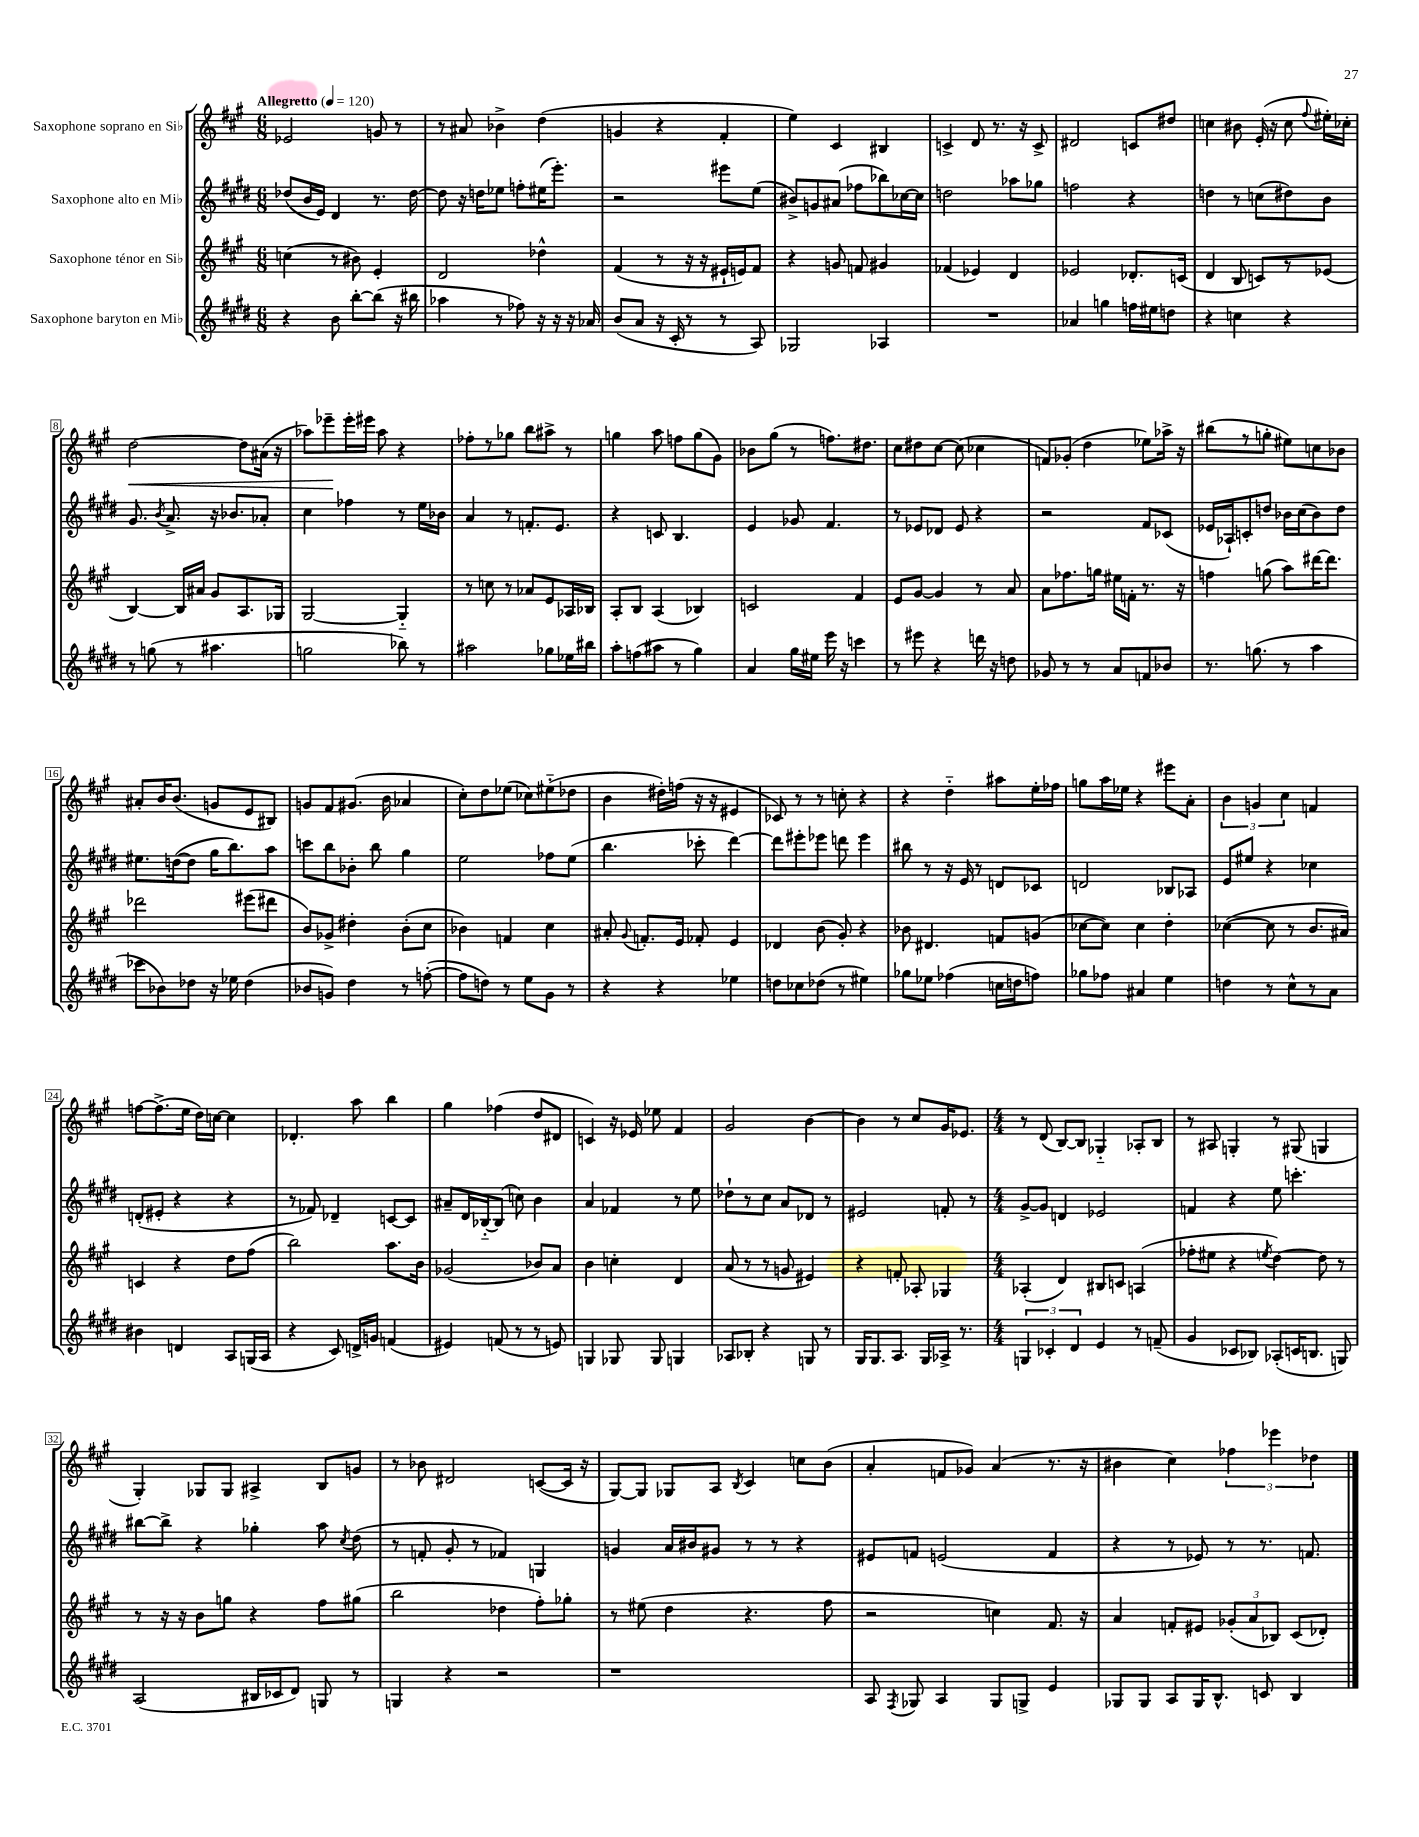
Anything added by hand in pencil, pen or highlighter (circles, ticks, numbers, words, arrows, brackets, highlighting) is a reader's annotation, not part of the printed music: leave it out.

**kern	**kern	**kern	**kern
*staff4	*staff3	*staff2	*staff1
*clefG2	*clefG2	*clefG2	*clefG2
*k[f#c#g#d#]	*k[f#c#g#]	*k[f#c#g#d#]	*k[f#c#g#]
*M6/8	*M6/8	*M6/8	*M6/8
*MM120	*MM120	*MM120	*MM120
4r	(4cc\	(8dd-/L	2e-/
.	.	16b/L	.
.	.	16e/JJ)	.
8b\	8r	4d#/	.
[8bb'\L	8b#\)	.	.
(8bb\]J	4e'/	8.r	8g/
16r	.	.	8r
16bb#\	.	[16dd-\	.
=	=	=	=
4aa-\	2d/	8dd-\]	8r
.	.	16r	8a#/
.	.	16dd\LK	.
8r	.	8ee-\J	4b-^\
8ff-\)	.	8ff'\L	.
16r	4dd-^^\	(16ee#\K	(4dd\
16r	.	8.eee'\J)	.
16r	.	.	.
16a-/	.	.	.
=	=	=	=
(8b/L	(4f#/	2r	4g/
8a/J	.	.	.
16r	8r	.	4r
16c#'/	.	.	.
8r	16r	.	.
.	16r	.	.
8r	16e#`/LL	8eee#\L	4f#'/
.	16e/J)	.	.
8A/)	8f#/J	(8ee\J	.
=	=	=	=
2G-/	4r	8b#^/L)	4ee\)
.	.	8g/	.
.	8g/	(8a#/J	4c#/
.	8f/	8ff-\L	.
4A-/	4g#/	8bb-\)	4B#/
.	.	[16cc-\L	.
.	.	16cc-\]JJ	.
=	=	=	=
2.r	(4f-/	2dd\	4c^/
.	4e-/)	.	8d/
.	.	.	8.r
.	4d/	8aa-\L	.
.	.	.	16r
.	.	8gg-\J	8c^/
=	=	=	=
4a-/	2e-/	2ff\	2d#/
4gg\	.	.	.
16ff\LL	8.d-'/L	4r	8c/L
16ee#\J	.	.	.
8dd\J	.	.	8dd#/J
.	(16c/Jk	.	.
=	=	=	=
4r	4d/	4dd\	4cc\
4cc\	8B/	8r	8b#\
.	8c/L)	(8cc\L	(16e'/
.	.	.	16r
4r	8r	8dd#\)	8cc\
.	.	.	8qqff#/
.	(8e-/J	8b\J	16ee#'\LL)
.	.	.	16cc-'\JJ
=	=	=	=
8r	[4B/)	8.g#/	[2dd\
(8gg\	.	.	.
.	.	8qb/	.
.	.	8.a^/	.
8r	16B/]LL	.	.
.	16a#/JJ	.	.
4.aa#\	8g#/L	16r	.
.	.	8.b-/L	.
.	8.A/	.	8dd\]L
.	.	8a-'/J	(16a#\Jk
.	16G-/Jk	.	16r
=	=	=	=
2gg\	[2G#/	4cc#\	8aa-\L)
.	.	.	8eee-~\
.	.	4ff-\	16eee-'\L
.	.	.	16eee#\JJ
.	.	.	8aa-\
8bb-\)	4G#'~/]	8r	4r
8r	.	16ee\LL	.
.	.	16b-\JJ	.
=	=	=	=
2aa#\	8r	4a/	8ff-'\L
.	8cc\	.	8r
.	8r	8r	8gg-\J
.	8a-/L	8.f'/L	8bb\L
8gg-\L	8e/	.	8aa#^\J
.	.	8.e/J	.
16ee-\L	16A-/L	.	8r
16bb#\JJ	16B-/JJ	.	.
=	=	=	=
8aa'\L	8A'/L	4r	4gg\
(8ff\	8B/J	.	.
8aa#\J	(4A/	8c/	8aa\
8r	.	4.B/	8ff\L
4gg#\)	4B-/)	.	(8gg\
.	.	.	8g#\J)
=	=	=	=
4a/	2c/	4e/	8b-\L
.	.	.	(8gg#\J
16gg#\LL	.	8g-/	8r
16ee#\JJ	.	.	.
16eee\	.	4.f#/	8.ff\L)
16r	.	.	.
4ccc\	4f#/	.	.
.	.	.	8.dd#\J
=	=	=	=
8r	8e/L	8r	8cc#\L
8eee#\	[8g#/J	8e-/L	8dd#\
4r	4g#/]	8d-/J	[8cc#\J
.	.	8e-/	(8cc#\]
16ddd\	8r	4r	4cc-\
16r	.	.	.
8dd\	8a/	.	.
=	=	=	=
8g-/	8a\L	2r	8f/L)
8r	8.ff-\	.	(8g-'/J
8r	.	.	4dd\
.	16gg\Jk	.	.
8a/L	16ee#\LL	.	.
.	16f'\JJ	.	.
8f/	8.r	8f#/L	8ee-\L)
8b-/J	.	(8c-/J	16aa-^\Jk
.	16r	.	16r
=	=	=	=
8.r	4ff\	16e-/LL	(8bb#\L
.	.	16A-`/J)	.
.	.	8c'/	8r
(8.gg\	.	.	.
.	(8gg\	8dd/J	8gg'\J
8r	8aa\L)	16b-\LL	8ee#\L)
.	.	(16cc#\J	.
4aa\	[16ddd#\K	8b-\)	8cc\
.	8.ddd#\]J	.	.
.	.	8dd\J	8b-\J
=	=	=	=
8ccc-\L	2ddd-\	8.ee#\L	8a#'/L
8b-\)	.	.	16b/K
.	.	([16dd\k	(8.b/J
8dd-\J	.	8dd\]J	.
16r	.	16gg#\LK	8g/L
16ee-\	.	8.bb\)	.
(4dd-\	(8eee#\L	.	8e/
.	8ddd#\J	8aa\J	8B#/J)
=	=	=	=
8b-/L	8b/L)	8ccc\L	8g/L
8g/J)	8g-^/J	8bb\	8f#/
4dd#\	4dd#'\	8b-'\J	(8.g#/J
.	.	8bb\	.
.	.	.	16b\
8r	(8b'\L	4gg#\	4a-/
([8ff'\	8cc#\J	.	.
=	=	=	=
8ff\]L	4b-\)	2ee\	8cc#'\L)
8dd\J)	.	.	8dd\
8r	4f/	.	(8ee-\J
8ee\L	.	.	8cc-\L)
8g#\J	4cc#\	8ff-\L	(8ee#'~\
8r	.	(8ee\J	8dd-\J
=	=	=	=
4r	8a#'/	4.bb\	4b\
.	8qqg#/	.	.
.	8.f'/L	.	.
4r	.	.	16dd#'\LL)
.	16e/Jk	.	(16ff\JJ
.	8f-'/	8ccc-'\	16r
.	.	.	16r
4ee-\	4e/	[4ddd#\)	4e#/
=	=	=	=
8dd\L	4d-/	8ddd#\]L	8c-/)
8cc-\	.	8eee#'\	8r
(8dd-\J	(8b\	8eee-\J	8r
8r	8g#'/)	8ddd\	8cc'\
4ee#\)	4r	4eee-\	4r
=	=	=	=
8gg-\L	8b-\	8bb#\	4r
8ee-\J	4.d#/	8r	.
(4ff-\	.	16r	4dd'~\
.	.	16e/	.
.	.	8r	.
16cc\LL	8f/L	8d/L	8aa#\L
16dd\J	.	.	.
8ff\J)	(8g/J	8c-/J	16ee'\L
.	.	.	16ff-\JJ
=	=	=	=
8gg-\L	[8cc-\L	2d/	8gg\L
8ff-\J	8cc-\]J)	.	16aa\L
.	.	.	16ee-\JJ
4a#/	4cc-\	.	4r
4ee\	4dd'\	8B-/L	8eee#\L
.	.	8A-/J	8a'\J
=	=	=	=
4dd\	([4cc-\	8e/L	6b\
.	.	8ee#/J	.
.	.	.	6g/
8r	8cc-\]	4r	.
.	.	.	6cc#\
8cc#^^\L	8r	.	.
8r	8.b/L	4cc-\	4f/
8a\J	.	.	.
.	16a#/Jk)	.	.
=	=	=	=
4b#\	4c/	(8d'/L	[8ff\L
.	.	8e#'/J	(8.ff^\]
4d/	4r	4r	.
.	.	.	16ee\Jk
.	.	.	16dd\LL)
.	.	.	[16cc\JJ
8A/L	8dd\L	4r	4cc\]
(16G/L	(8ff#\J	.	.
16A/JJ	.	.	.
=	=	=	=
4r	2bb\)	8r	4.d-'/
.	.	8f-/)	.
8c#/)	.	4d-~/	.
16d^/LL	.	.	8aa\
16g/JJ	.	.	.
(4f/	8.aa\L	[8c/L	4bb\
.	.	8c/]J	.
.	16b\Jk	.	.
=	=	=	=
4e#/)	(2g-/	8a#~/L	4gg#\
.	.	16d#/L	.
.	.	[16B-'~/J	.
(8f/	.	(8B-/]J	(4ff-\
8r	.	8cc\)	.
8r	8b-/L)	4b\	8dd/L
8e/)	8a/J	.	8d#/J
=	=	=	=
4G/	4b\	4a/	4c/)
8G-/	4cc'\	4f-/	16r
.	.	.	16e-/
8G-/	.	.	8ee-\
4G/	4d/	8r	4f#/
.	.	8ee\	.
=	=	=	=
8A-/L	(8a/	8dd-`\L	2g#/
8B-'/J	8r	8r	.
4r	8r	8cc#\J	.
.	8g/	8a/L	.
8G/	4e#/)	8d-/J	[4b\
8r	.	8r	.
=	=	=	=
16G#/LK	4r	2e#/	4b\]
8.G#/	.	.	.
8.A/J	8f'/	.	8r
.	8A-'/	.	8cc#/L
16G#/LL	.	.	.
16A-^/JJ	4G-/	8f'/	16g#/K
8.r	.	.	8.e-/J
.	.	8r	.
=	=	=	=
*M4/4	*M4/4	*M4/4	*M4/4
6G/	(4A-'/	[8g#^/L	8r
.	.	8g#/]J	(8d/
6c-'/	.	.	.
.	4d/)	4d/	[8B/L)
6d#/	.	.	.
.	.	.	8B/]J
4e/	8B#/L	2e-/	4G-'~/
.	8c/J	.	.
8r	(4A/	.	8A-'/L
(8f~/	.	.	8B/J
=	=	=	=
4g#/	8ff-'\L	4f/	8r
.	8ee#\J	.	8A#/
8c-/L	4r	4r	4G'/
8B-/J)	.	.	.
.	8qee/	.	.
(8A-'/L	[4dd\)	8ee\	8r
16c/K	.	4.ccc'\	(8G#/
8.B/J	.	.	.
.	8dd\]	.	4G/
8G/)	8r	.	.
=	=	=	=
(2A/	8r	[8bb#\L	4G#'/)
.	16r	8bb#^\]J	.
.	16r	.	.
.	8b\L	4r	8G-/L
.	8gg\J	.	8G-/J
16B#/LL	4r	4gg-'\	4A#^/
16c-/J	.	.	.
8d#/J)	.	.	.
8G/	8ff#\L	8aa\	8B/L
.	.	8qcc#/	.
8r	(8gg#\J	(8dd#\	8g/J
=	=	=	=
4G/	2bb\	8r	8r
.	.	8f'/	8b-\
4r	.	8g#'/	2d#/
.	.	8r	.
2r	4dd-\	4f-/)	.
.	8ff#'\L)	4G/	([8c/L
.	8gg-'\J	.	16c/]Jk
.	.	.	16r
=	=	=	=
1r	8r	4g/	[8G#/L)
.	(8ee#\	.	8G#/]J
.	4dd\	16a/LL	8G-/L
.	.	16b#/J	.
.	.	8g#/J	8A/J
.	.	.	8qB/
.	4.r	8r	4c#/
.	.	8r	.
.	.	4r	8cc\L
.	8ff#\	.	(8b\J
=	=	=	=
8A/	2r	8e#/L	4a'/
8qF#/	.	.	.
8G-/	.	8f/J	.
4A/	.	(2e/	8f/L
.	.	.	8g-/J)
8G-/L	4cc\)	.	(4a/
8G^/J	.	.	.
4e/	8.f#/	4f/	8.r
.	16r	.	16r
=	=	=	=
8G-/L	4a/	4r	4b#\
8G-/J	.	.	.
8A/L	8f'/L	8r	4cc#\)
16G-/K	8e#/J	8e-/)	.
8.B^^/J	.	.	.
.	(12g-'/L	8r	6ff-\
.	12a/	.	.
8c/	.	8.r	.
.	12B-/J)	.	6eee-\
4B/	(8c#/L	.	.
.	.	8.f/	.
.	.	.	6dd-\
.	8d-'/J)	.	.
==	==	==	==
*-	*-	*-	*-
